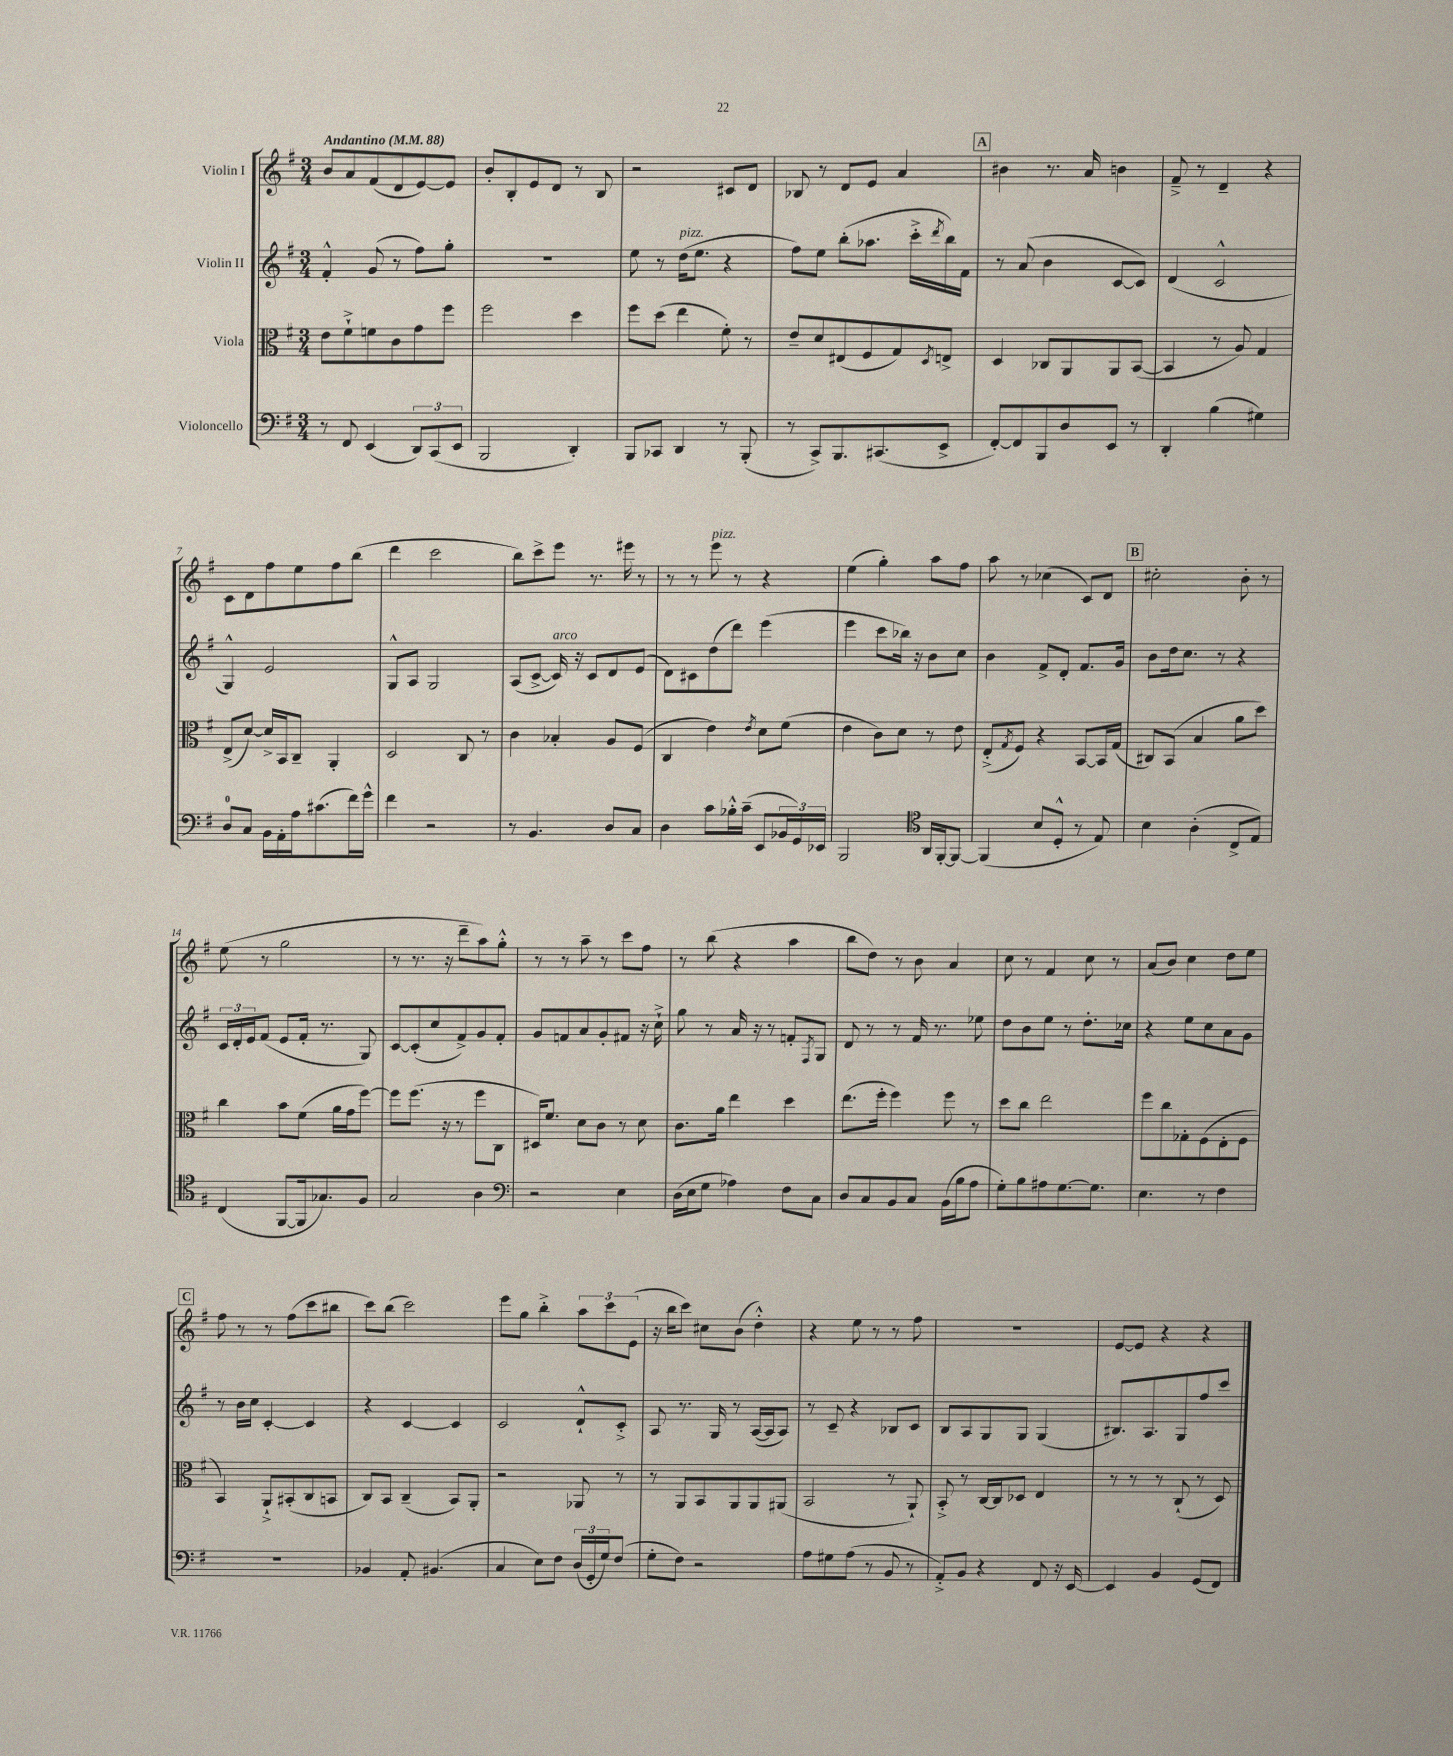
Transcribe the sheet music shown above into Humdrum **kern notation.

**kern	**kern	**kern	**kern
*part4	*part3	*part2	*part1
*staff4	*staff3	*staff2	*staff1
*I"Violoncello	*I"Viola	*I"Violin II	*I"Violin I
*clefF4	*clefC3	*clefG2	*clefG2
*k[f#]	*k[f#]	*k[f#]	*k[f#]
*M3/4	*M3/4	*M3/4	*M3/4
*MM88	*MM88	*MM88	*MM88
=1	=1	=1	=1
!	!	!	!LO:TX:a:B:t=Andantino
8r	8e\L	4f#'^^/	8b/L
8FF#/	8f#`^\	.	8a/
(4EE/	8fn\	(8g/	(8f#/
.	8c\	8r	8d/
12DD/L)	8g\	8ff#\L)	[8e/)
(12CC/	.	.	.
.	8ff#\J	8gg'\J	8e/J]
12EE/J	.	.	.
=2	=2	=2	=2
2BBB/	2ff#\	2.r	8b'/L
.	.	.	8B'/
.	.	.	8e/
.	.	.	8d/J
4DD'/)	4dd\	.	8r
.	.	.	8B/
=3	=3	=3	=3
8BBB/L	8ff#\L	8ee\	2r
8CC-X/J	(8dd\J	8r	.
!	!	!LO:TX:a:i:t=pizz.	!
4DD/	4ee\	(16dd\KL	.
.	.	8.ee\J	.
8r	8f#'\)	4r	8c#X/L
(8BBB'/	8r	.	8d/J
=4	=4	=4	=4
8r	8e~/L	8ff#\L)	8B-X/
8CC^/L)	8d/	8ee\J	8r
8.BBB/	(8E#X/	(8bb'\L	8d/L
.	8F#/	8.aa-X\J	8e/J
(8.CC#X/	.	.	.
.	8G/)	.	4a/
.	.	16ccc'^\LL	.
.	8qD/	8qddd/	.
8EE^/J	8En^/J	16bb\)	.
.	.	16f#\JJ	.
!!LO:REH:place=s1:t=A
=5	=5	=5	=5
[8FF#'/L)	4D/	8r	4b#X\
8FF#/]	.	(8a/	.
8BBB/	8C-X/L	4b\	8.r
8D/	8AA/	.	.
.	.	.	16a/
8EE/J	8AA/	[8c/L	4bn\
8r	([8BB/J	8c/J])	.
=6	=6	=6	=6
4DD'/	4BB/]	(4d/	8f#~^/
.	.	.	8r
(4B\	8r	2c^^/	4d~/
.	8A/)	.	.
4G#X\)	4G/	.	4r
!!LO:LB:g=z
=7	=7	=7	=7
8D/L	(8E^/L	4G^^/)	8c\L
8C/J	[8d/J)	.	8d\
16BB\LL	16d^/LL]	2e/	8ff#\
16AA'\	16BB/J	.	.
16A\J	8C~/J	.	8ee\
(8.c#X\	.	.	.
.	4AA'/	.	8ff#\
16f#\L)	.	.	(8bb\J
16g^^\JJ	.	.	.
=8	=8	=8	=8
4f#\	2D/	8G^^/L	4ddd\
.	.	8A/J	.
2r	.	2G/	2ccc\
.	8C/	.	.
.	8r	.	.
=9	=9	=9	=9
8r	4c\	(8A/L	8bb\L)
4.BB/	.	[8c^/J	8ccc^\
!	!	!LO:TX:a:i:t=arco	!
.	4B-X'/	16c/])	8eee\J
.	.	16r	.
.	.	8c/L	8.r
8D/L	8A/L	8d/	.
.	.	.	16eee#X\
8C/J	(8F#/J	(8e/J	8r
=10	=10	=10	=10
4D\	4C/	8d\L)	8r
.	.	8c#X\	8r
!	!	!	!LO:TX:a:i:t=pizz.
8c\L	4e\)	(8dd\	8eee\
16B-X'^^\L	.	8ddd\J)	8r
(16c~\JJ	.	.	.
.	8qe/	.	.
8EE/L	8d\L	(4eee\	4r
24BB-X/L	(8f#\J	.	.
24GG/)	.	.	.
24EE-X/JJ	.	.	.
=11	=11	=11	=11
2BBB/	4e\	4eee\	(4ee\
.	8c\L)	8ccc\L	4gg'\)
.	8d\J	16bb-X\Jk)	.
.	.	16r	.
*clefC4	*	*	*
16AA/LL	8r	8b\L	8aa\L
[16FF#'/J	.	.	.
8FF#/J_	8e\	8cc\J	8ff#\J
=12	=12	=12	=12
(4FF#/]	(8E'^/L	4b\	8aa\
.	8qG/	.	.
.	8F#/J)	.	8r
8B/L	4r	8f#^/L	(4cc-X\
8D'^^/J	.	8d'/J	.
8r	[8BB/L	8.f#/L	8c/L)
8E/)	16BB/L]	.	8d/J
.	(16G/JJ	16g/Jk	.
!!LO:REH:place=s1:t=B
=13	=13	=13	=13
4B\	8C#X/L)	8b\L	2cc#X'\
.	(8BB/J	16dd\k	.
.	.	8.cc\J	.
(4A'\	4B/	.	.
.	.	8r	.
8C^/L	8a\L	4r	8b'\
8E/J)	8dd\J)	.	8r
!!LO:LB:g=z
=14	=14	=14	=14
(4C/	4cc\	24c/LL	(8ee\
.	.	24d'/	.
.	.	24e/J	.
.	.	(8f#/J	8r
[8FF#/L	8b\L	8e/L	2gg\
16FF#/k]	(8f#\J	16f#'/Jk	.
8.G-X/)	.	8.r	.
.	16a\LL	.	.
.	16g\J	.	.
8F#/J	[8ff#\J)	8G/)	.
=15	=15	=15	=15
2G/	8ff#\L]	[8c/L	8r
.	(8.ff#\J	(8c'/]	8.r
.	.	8cc/	.
.	16r	.	16r
.	8r	8f#^/)	8ddd~\L
4A\	8ff#\L	8g/	8aa\)
.	8C\J	8f#'/J	8gg'^^\J
=16	=16	=16	=16
*clefF4	*	*	*
2r	16D#X/KL)	8g/L	8r
.	8.f#/J	.	.
.	.	8fn/	8r
.	8d\L	8a/	8aa~\
.	8c\J	8g'/	8r
4E\	8r	8f#X/J	8ccc\L
.	8d\	16r	8ff#\J
.	.	16cc`^\	.
=17	=17	=17	=17
(16D\LL	8.c\L	8gg\	8r
16E\J	.	.	.
8G\J	.	8r	(8bb\
.	16a\Jk	.	.
4A-X\)	4ee\	16a/	4r
.	.	16r	.
.	.	8r	.
8F#\L	4dd\	8fn'/L	4aa\
.	.	8qF#/	.
8C\J	.	8G/J	.
=18	=18	=18	=18
8D/L	(8.ee\L	8d/	8bb\L
8C/	.	8r	8dd\J)
.	16ff#'\Jk	.	.
8BB/	4ff#\)	8r	8r
8C/J	.	16f#/	8b\
.	.	8.r	.
(16BB\LL	8ff#\	.	4a/
16B\J	.	.	.
8A\J	8r	8ee-X\	.
=19	=19	=19	=19
8G'\L)	8dd\L	8dd\L	8cc\
8B\	8cc\J	8b\	8r
8A#X\	2ee\	8ee\J	4f#/
[8.G\	.	8r	.
.	.	8.dd'\L	8cc\
8.G\J]	.	.	.
.	.	.	8r
.	.	16cc-X\Jk	.
=20	=20	=20	=20
4.E\	8ff#\L	4r	(8a/L
.	8cc\	.	8b/J)
.	8G-X'\	8ee\L	4cc\
8r	(8F#\	8cc\	.
4F#\	8E'\	8a\	8dd\L
.	8F#\J	8g\J	8ee\J
!!LO:LB:g=z
!!LO:REH:place=s1:t=C
=21	=21	=21	=21
2.r	4BB/)	8r	8ff#\
.	.	16b\LL	8r
.	.	16cc\JJ	.
.	8AA`^/L	[4c'/	8r
.	(8BB#X'/	.	(8ff#\L
.	8C/	4c/]	8ccc\
.	8BBn/J	.	8bb#X\J
=22	=22	=22	=22
4BB-X/	8C/L)	4r	8ccc\L)
.	8BB/J	.	(8bb\J
8AA'/	(4C~/	[4c/	2ccc\)
(4.BB#X/	.	.	.
.	8BB/L)	4c/]	.
.	8AA'/J	.	.
=23	=23	=23	=23
4C/	2r	2c/	8eee\L
.	.	.	8gg\J
8E\L)	.	.	4bb'^\
8F#\J	.	.	.
(24D/LL	8AA-X/	8d`^^/L	12aa\L
24GG'/	.	.	.
24G/J)	.	.	12ccc\
(8F#/J	8r	8c'^/J	.
.	.	.	(12e\J
=24	=24	=24	=24
8G'\L	8r	8A/	16r
.	.	.	16bb\KL
8F#\J)	8AA/L	8.r	8ccc\J)
2r	8BB/	.	8cc#X\L
.	.	16G/	.
.	8AA/	8r	(8b\J
.	8AA/	([16A/LL	4dd'^^\)
.	.	16A/J]	.
.	(8AA#X/J	8A/J)	.
=25	=25	=25	=25
8A\L	2BB/	8r	4r
8G#X\	.	8c~/	.
(8A\J	.	4r	8ee\
8r	.	.	8r
8BB/	8r	8B-X/L	8r
8r	8AA`/)	8c/J	8ff#\
=26	=26	=26	=26
8AA'^/L)	8BB'^/	8B/L	2.r
8BB/J	8r	8A/	.
4r	[16C/LL	8G/	.
.	16C/J]	.	.
.	8D-X/J	8G/J	.
8FF#/	4E/	(4G/	.
16r	.	.	.
[16EE/	.	.	.
=27	=27	=27	=27
4EE/]	8r	8.B#X/L)	[8e/L
.	8r	.	8e/J]
.	.	8.A/	.
4BB/	8r	.	4r
.	(8C`/	8G/	.
(8GG/L	8r	8ff#/	4r
8FF#/J)	8D/)	8ccc/J	.
==	==	==	==
*-	*-	*-	*-
